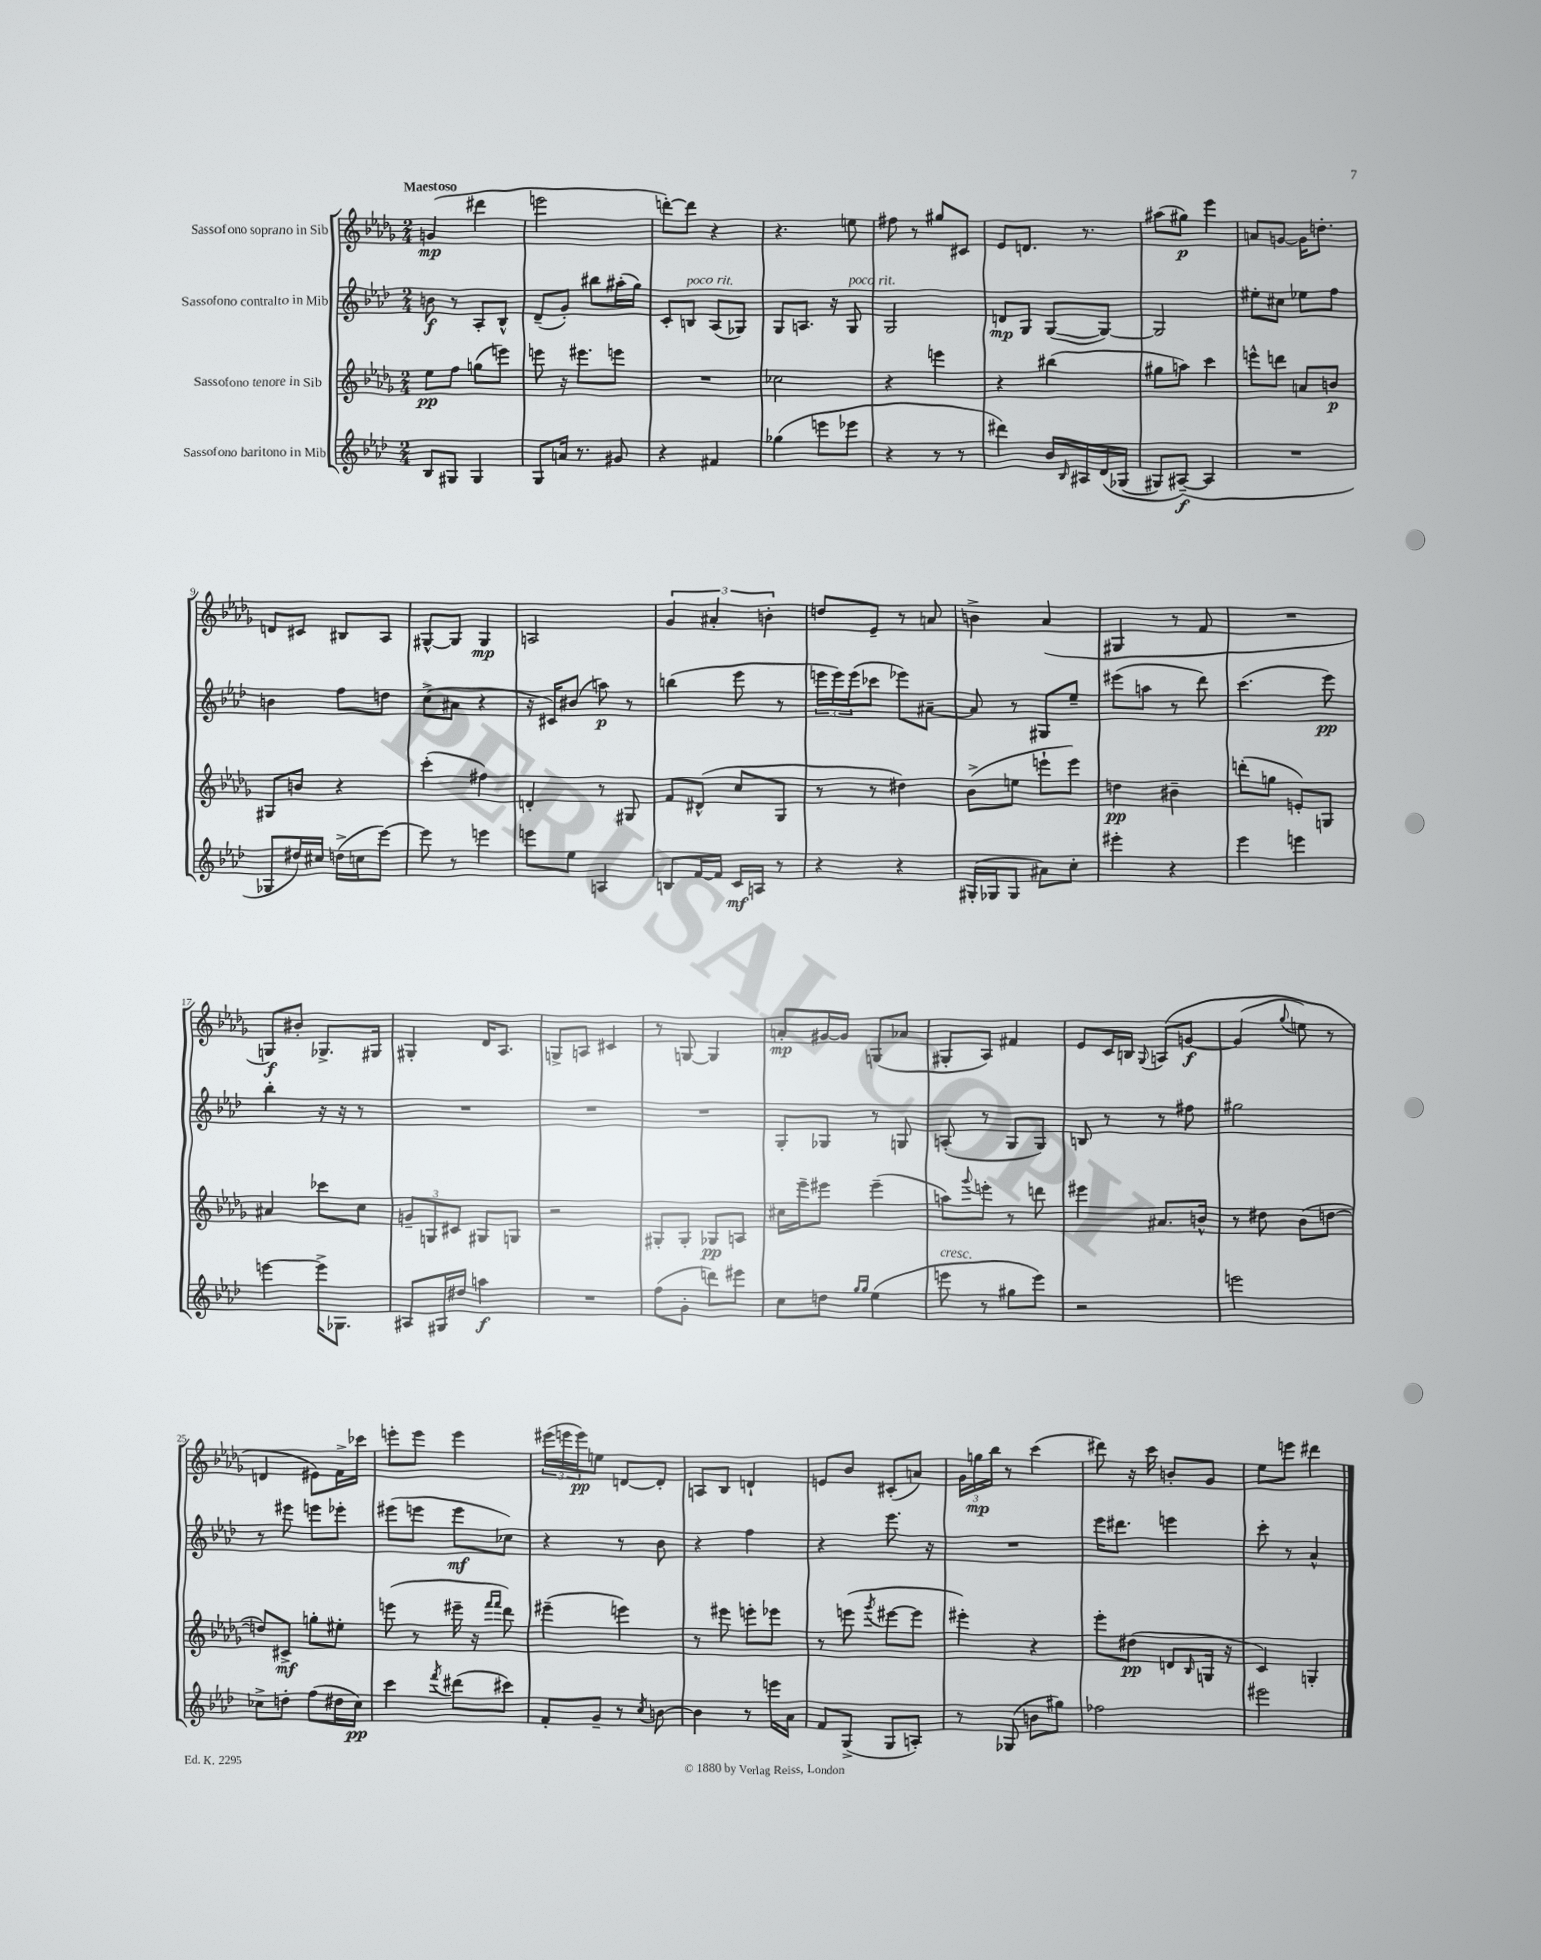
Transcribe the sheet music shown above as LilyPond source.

<<
\new StaffGroup <<
\new Staff = "s0" \with { instrumentName = "Sassofono soprano in Sib" } {
    \clef treble \key des \major \numericTimeSignature \time 2/4 \tempo "Maestoso"
    g'4\mp( dis'''4 |
    e'''2 |
    d'''8~-.) d'''8 r4 |
    r4. e''8 |
    fis''8 r8 gis''8 cis'8 |
    ees'8 d'8. r8. |
    ais''8( gis''8\p) ees'''4 |
    a'8 g'8~ g'16 d''8.-. |
    d'8 cis'8 bis8 aes8 |
    gis8~-^ gis8 gis4\mp |
    a2 |
    \tuplet 3/2 { ges'4 ais'4-. b'4-. } |
    d''8 ees'8-- r8 a'8 |
    b'4-> aes'4( |
    gis4 r8 f'8 |
    R2 |
    g8\f) bis'8-. ges8.-> gis16 |
    gis4-. des'16 aes8. |
    g8-> a8 cis'4 |
    r8 g8~ g4 |
    a'8-.\mp gis'16~ gis'16 g8( aes'8 |
    gis8-. aes8) fis'4 |
    ees'8 c'16 b16 \appoggiatura { ges8 } a8\( g'8~\f |
    g'4( \appoggiatura { ges''8 } e''8) r8 |
    d'4 eis'8\) f'16-> ces'''16 |
    e'''8-. e'''8 e'''4 |
    \tuplet 3/2 { eis'''16( e'''16 e'''16\pp) } e''8 d'8~ d'8-. |
    a8 bes8 d'4-! |
    e'8 bes'8 cis'8-.( a'8) |
    \tuplet 3/2 { ges'16 g''16\mp bes''16 } r8 c'''4( |
    dis'''8) r16 c'''16 b'8-. ges'8 |
    ees''8 e'''8 dis'''4 \bar "|." |
}
\new Staff = "s1" \with { instrumentName = "Sassofono contralto in Mib" } {
    \clef treble \key aes \major \numericTimeSignature \time 2/4
    b'8\f r8 aes8-. bes8-^ |
    des'8--( g'8-.) bis''8 ais''16-.( g''16) |
    c'8-. b8^\markup { \italic "poco rit." } aes8( ges8) |
    g8 a8. r16 g8^\markup { \italic "poco rit." } |
    g2 |
    d'8\mp g8 g8~( g8~) |
    g2 |
    eis''8-. cis''8 ees''8 f''8 |
    b'4 f''8 d''8 |
    c''8->( ais'8 r4 |
    r16 cis'16) bis'8( a''8\p) r8 |
    b''4( ees'''8 r8 |
    \tuplet 3/2 { e'''16 e'''16) e'''16( } ces'''8 ees'''8) ais'8~-- |
    ais'8 r8 gis8 ees''8-- |
    eis'''8( a''8 r8 des'''8) |
    c'''4.( ees'''8\pp) |
    bes''4-. r16 r16 r8 |
    R2 |
    R2 |
    R2 |
    g8-. ges8 r8 g8 |
    a8-.( r8 g8 g8) |
    b8 r8 r8 fis''8 |
    gis''2 |
    r8 eis'''8 e'''8 ees'''8-. |
    eis'''8( e'''8 e'''8\mf ces''8) |
    r4 r8 bes'8 |
    r4 f''4 |
    r4 ees'''8. r16 |
    R2 |
    ees'''16 dis'''8. e'''4 |
    c'''8-. r8 aes'4-^ \bar "|." |
}
\new Staff = "s2" \with { instrumentName = "Sassofono tenore in Sib" } {
    \clef treble \key des \major \numericTimeSignature \time 2/4
    ees''8\pp f''8 g''8( e'''8) |
    e'''8 r16 eis'''8. e'''8 |
    R2 |
    ces''2 |
    r4 e'''4 |
    r4 bis''4( |
    gis''8 a''8) c'''4 |
    e'''8-^ d'''8 a'8 b'8\p |
    gis8 b'8 r4 |
    c'''4-.( fis''4) |
    d'4-. r8 gis8 |
    f'8 dis'8-^( c''8 ges8 |
    r8 r8 dis''4) |
    bes'8->( e''8 e'''8-! e'''8) |
    d''4\pp bis'4-- |
    d'''8-.( g''8 e'8-.) g8 |
    ais'4 ces'''8 c''8 |
    \tuplet 3/2 { g'8-- g8 cis'8 } gis8 g8 |
    r2 |
    gis8-. gis8-. ges8\pp a8 |
    cis''16 ees'''16-- eis'''8 eis'''4--( |
    a''8) \appoggiatura { ges'''8 } e'''8-. r8 d'''8 |
    eis'''4 ais'8. b'16-^ |
    r8 dis''8 bes'8( d''8~ |
    d''8) cis'8->\mf g''8-. eis''8-. |
    e'''8( r8 eis'''16-- r16 \grace { f'''16 f'''16 } des'''8) |
    eis'''4--( e'''4) |
    r8 eis'''8 e'''8-. ees'''8 |
    r8 e'''8( \acciaccatura { ges'''8 } eis'''8~ eis'''8 |
    eis'''4-.) r4 |
    ees'''8-. dis''8\pp( d'8 \grace { bes16 } g16 r16 |
    c'4) g4-. \bar "|." |
}
\new Staff = "s3" \with { instrumentName = "Sassofono baritono in Mib" } {
    \clef treble \key aes \major \numericTimeSignature \time 2/4
    bes8 gis8 gis4 |
    g8 a'16 r8. gis'8 |
    r4 fis'4 |
    ges''4( e'''8 ees'''8 |
    r4 r8 r8 |
    dis'''4) bes'16 \grace { bes16 } ais16 des'16\( ges16( |
    gis8) ais8~--\f(\) ais4 |
    R2 |
    ges8 dis''16) cis''16 d''16->( c''16 ees'''8~) |
    ees'''8 r8 e'''4 |
    e'''8 ees''8 a4 |
    b8 f'16~ f'16 c'16\mf a16 r8 |
    r4 r4 |
    gis16-.( ges16 ges8 ais'8) c''8-. |
    eis'''4-. r4 |
    ees'''4 e'''4 |
    e'''4~ e'''16-> ges8. |
    ais8 gis16 dis''16 a''4\f |
    R2 |
    f''8( g'8-. d'''8) eis'''8 |
    c''8 d''8 \grace { g''16 g''16 } ees''4( |
    e'''8^\markup { \italic "cresc." } r8 gis''8 e'''8) |
    r2 |
    e'''2 |
    ces''8-> d''8-. f''8( dis''16 ces''16\pp) |
    c'''4 \acciaccatura { f'''8 } dis'''8( cis'''8) |
    f'8-. g'8-- r8 \acciaccatura { c''8 } b'8~ |
    b'4 r8 e'''16 aes'16 |
    f'8 g8->( g8 a8-.) |
    r8 ges8( b'8 gis''8) |
    fes''2 |
    eis'''2 \bar "|." |
}
>>
>>
